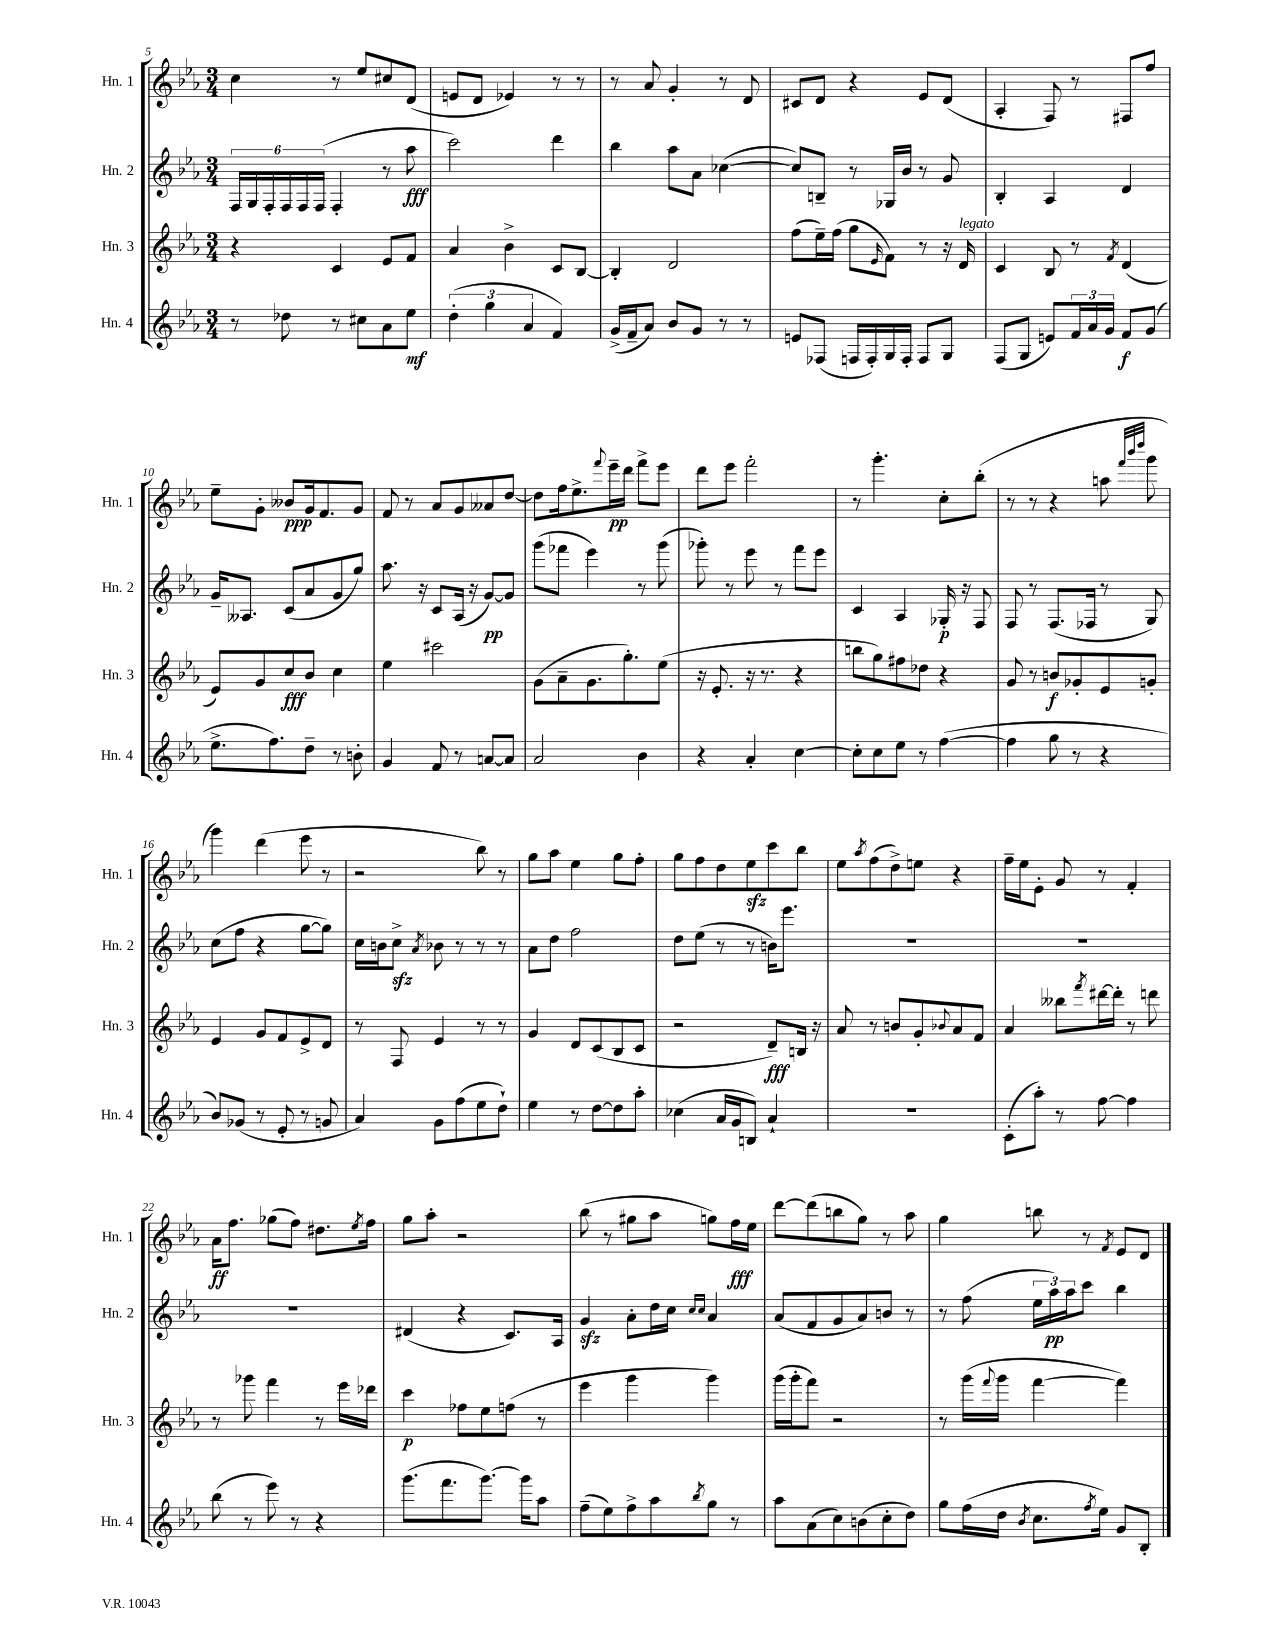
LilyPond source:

<<
\new StaffGroup <<
\new Staff = "s0" \with { instrumentName = "Hn. 1" shortInstrumentName = "Hn. 1" } {
    \clef treble \key ees \major \numericTimeSignature \time 3/4
    c''4 r8 ees''8 cis''8 d'8( |
    e'8 d'8 ees'4) r8 r8 |
    r8 aes'8 g'4-. r8 d'8 |
    cis'8 d'8 r4 ees'8 d'8( |
    aes4-. f8) r8 fis8 f''8 |
    ees''8-- g'8-. beses'8\ppp g'16 f'8. g'8 |
    f'8 r8 aes'8 g'8 aeses'8 d''8~ |
    d''8 f''16 ees''8.-> \appoggiatura { f'''8 } ees'''16--\pp d'''16 f'''8-> ees'''8 |
    d'''8 ees'''8 f'''2-. |
    r8 g'''4.-. c''8-. bes''8-.( |
    r8 r8 r4 a''8 \grace { f'''32 bes'''32 d''''32 } g'''8 |
    g'''4) d'''4( ees'''8 r8 |
    r2 bes''8) r8 |
    g''8 aes''8 ees''4 g''8 f''8-. |
    g''8 f''8 d''8 ees''8\sfz c'''8 bes''8 |
    ees''8 \acciaccatura { aes''8 } f''8( d''8->) e''8 r4 |
    f''16-- ees''16 ees'8-. g'8 r8 f'4-. |
    aes'16\ff f''8. ges''8( f''8) dis''8. \acciaccatura { ees''8 } f''16 |
    g''8 aes''8-. r2 |
    bes''8( r8 gis''8 aes''8 g''8) f''16\fff ees''16 |
    d'''8~ d'''8( b''8 g''8) r8 aes''8 |
    g''4 b''8 r8 \acciaccatura { f'8 } ees'8 d'8 \bar "|." |
}
\new Staff = "s1" \with { instrumentName = "Hn. 2" shortInstrumentName = "Hn. 2" } {
    \clef treble \key ees \major \numericTimeSignature \time 3/4
    \tuplet 6/4 { f16 g16 f16-. f16 f16 f16( } f4-. r8 aes''8\fff |
    c'''2) d'''4 |
    bes''4 aes''8 aes'8 ces''4~( |
    ces''8) b8-- r8 ges16 bes'16 r8 g'8 |
    bes4-. aes4 d'4 |
    g'16-- aeses8. c'8( aes'8 g'8 g''8) |
    aes''8. r16 c'8 aes16( r16 g'8~\pp) g'8 |
    g'''8( fes'''8 ees'''4) r8 g'''8( |
    ges'''8-.) r8 ees'''8 r8 f'''8 ees'''8 |
    c'4 aes4 ges16-.\p r16 f8 |
    f8 r8 f8.( fes16 r8 g8) |
    c''8( f''8 r4 g''8~ g''8) |
    c''16 b'16 c''8->\sfz \acciaccatura { aes'8 } bes'8 r8 r8 r8 |
    aes'8 d''8 f''2 |
    d''8 ees''8( r8 r8 b'16) ees'''8. |
    R2. |
    R2. |
    R2. |
    dis'4( r4 c'8.) aes16 |
    g'4\sfz aes'8-. d''16 c''16 \grace { c''16 c''16 } aes'4 |
    aes'8( f'8 g'8 aes'8) b'8 r8 |
    r8 f''8( \tuplet 3/2 { ees''16 aes''16\pp) aes''16 } c'''8 bes''4 \bar "|." |
}
\new Staff = "s2" \with { instrumentName = "Hn. 3" shortInstrumentName = "Hn. 3" } {
    \clef treble \key ees \major \numericTimeSignature \time 3/4
    r4 c'4 ees'8 f'8 |
    aes'4 bes'4-> c'8 bes8~ |
    bes4-. d'2 |
    f''8( ees''16--) f''16( g''8 \grace { ees'16 } f'8) r8 r16 d'16^\markup { \italic "legato" } |
    c'4 bes8 r8 \acciaccatura { f'8 } d'4( |
    ees'8) g'8 c''8\fff bes'8 c''4 |
    ees''4 cis'''2 |
    g'8( aes'8-- g'8. g''8.-.) ees''8( |
    r16 ees'8.-. r16 r8. r4 |
    b''8 g''8) fis''8 des''8 r4 |
    g'8 r8 b'8\f ges'8-. ees'8 g'8-. |
    ees'4 g'8 f'8 ees'8-> d'8 |
    r8 f8 ees'4 r8 r8 |
    g'4 d'8 c'8( bes8 c'8 |
    r2 d'8--\fff) b16 r16 |
    aes'8 r8 b'8 g'8-. \appoggiatura { bes'8 } aes'8 f'8 |
    aes'4 beses''8 \acciaccatura { f'''8 } dis'''16~ dis'''16-. r8 d'''8 |
    r8 ges'''8 f'''4 r8 ees'''16 des'''16 |
    c'''4\p fes''8 ees''8 f''8( r8 |
    ees'''4 g'''4 g'''4) |
    g'''16( g'''16-. f'''8) r2 |
    r8 g'''16( \appoggiatura { f'''8 } g'''16 f'''4~ f'''4) \bar "|." |
}
\new Staff = "s3" \with { instrumentName = "Hn. 4" shortInstrumentName = "Hn. 4" } {
    \clef treble \key ees \major \numericTimeSignature \time 3/4
    r8 des''8 r8 cis''8 aes'8 ees''8\mf |
    \tuplet 3/2 { d''4-.( g''4 aes'4 } f'4) |
    g'16->( f'16-- aes'8) bes'8 g'8 r8 r8 |
    e'8 fes8( f16 f16-.) g16 f16-. f8 g8 |
    f8( g8 e'8) \tuplet 3/2 { f'16 aes'16 g'16 } f'8\f g'8( |
    ees''8.-> f''8.) d''8-- r8 b'8-. |
    g'4 f'8 r8 a'8~ a'8 |
    aes'2 bes'4 |
    r4 aes'4-. c''4~ |
    c''8-. c''8 ees''8 r8 f''4~( |
    f''4 g''8 r8 r4 |
    bes'8) ges'8( r8 ees'8-. r8 g'8 |
    aes'4) g'8 f''8( ees''8 d''8-!) |
    ees''4 r8 d''8~ d''8 aes''8-. |
    ces''4( aes'16 g'16 b8) aes'4-! |
    R2. |
    c'8-.( aes''8-.) r8 f''8~ f''4 |
    bes''8( r8 ees'''8) r8 r4 |
    g'''8.( f'''8. g'''8.~) g'''16 aes''8 |
    f''8--( ees''8) f''8-> aes''8 \acciaccatura { bes''8 } g''8 r8 |
    aes''8 aes'8( c''8) b'8( c''8-. d''8) |
    g''8 f''16( d''16 \acciaccatura { bes'8 } c''8. \acciaccatura { f''8 } ees''16) g'8 bes8-. \bar "|." |
}
>>
>>
\layout { \context { \Score currentBarNumber = #5 } }
